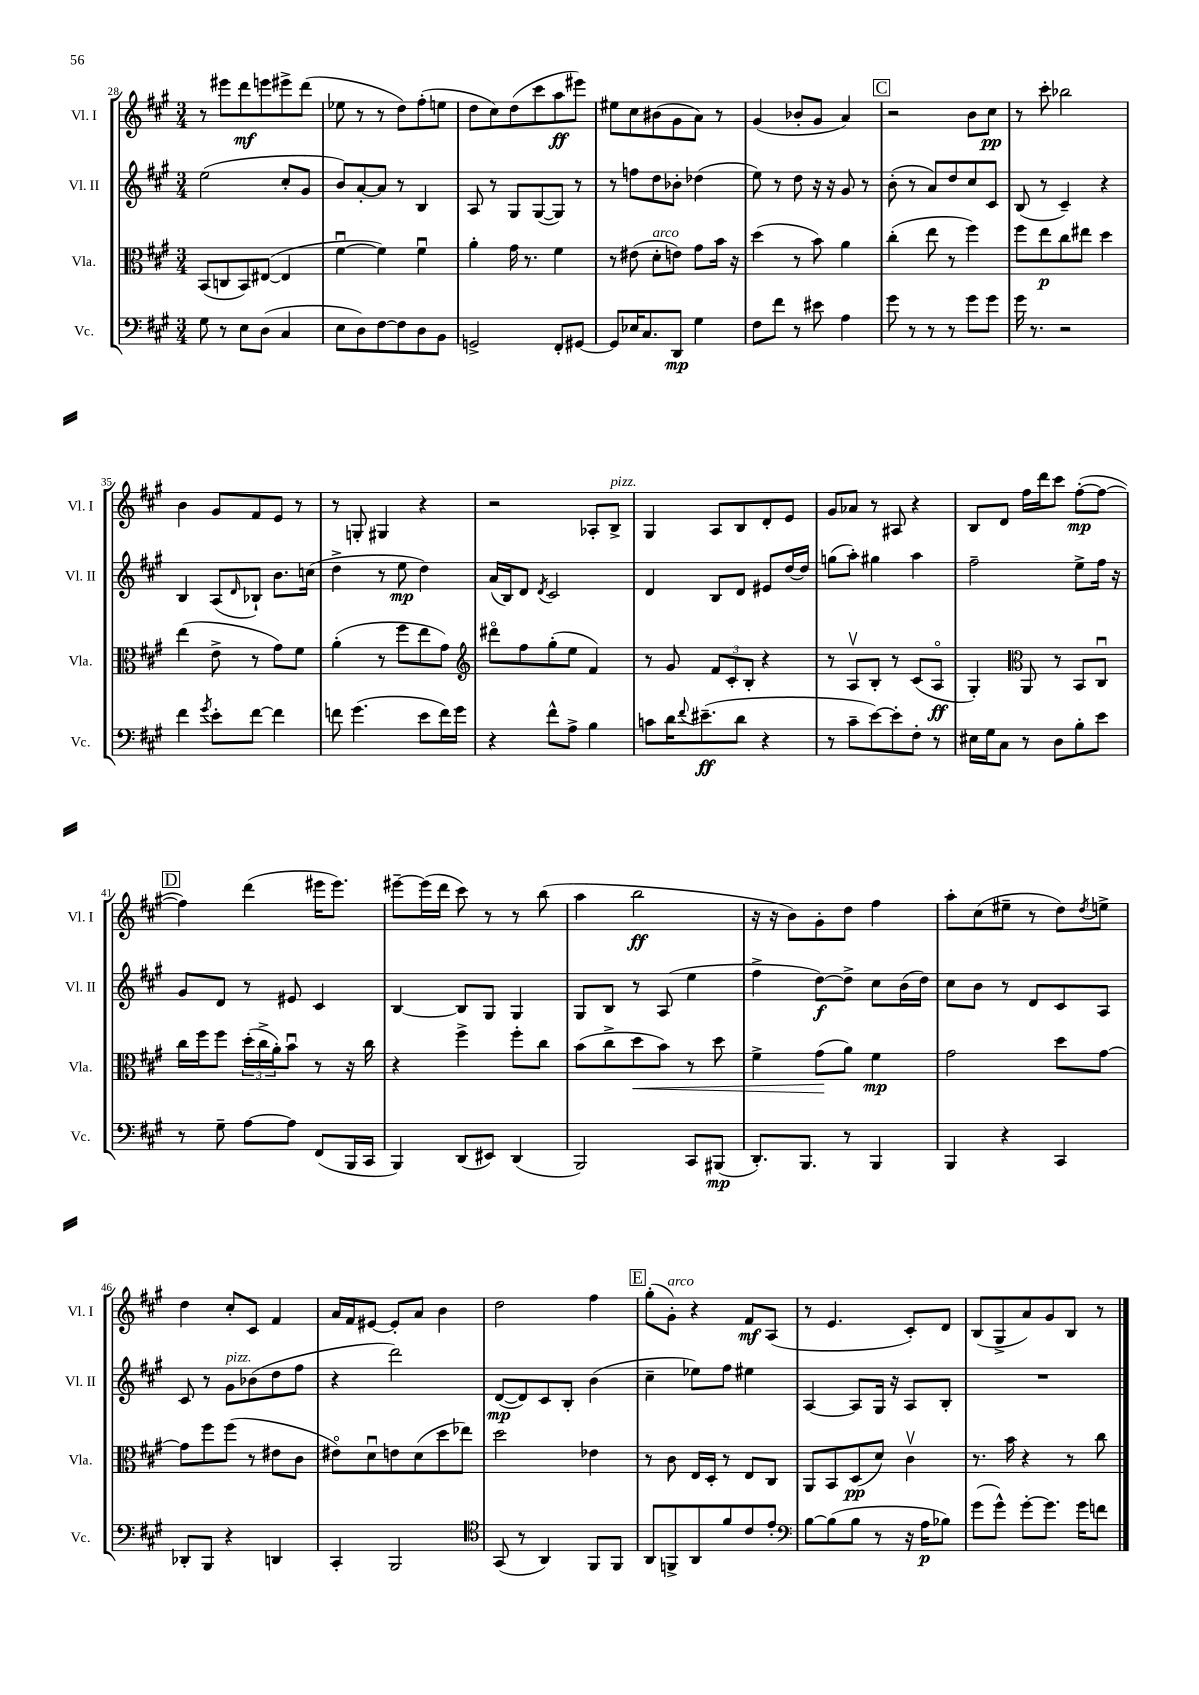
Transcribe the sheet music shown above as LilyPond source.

<<
\new StaffGroup <<
\new Staff = "s0" \with { instrumentName = "Vl. I" shortInstrumentName = "Vl. I" } {
    \clef treble \key a \major \numericTimeSignature \time 3/4
    r8 eis'''8 d'''8\mf e'''8 eis'''8-> d'''8( |
    ees''8 r8 r8 d''8) fis''8-.( e''8 |
    d''8 cis''8) d''8( cis'''8 a''8\ff eis'''8) |
    eis''8 cis''8 bis'8( gis'8 a'8) r8 |
    gis'4( bes'8-. gis'8 a'4) |
    \mark \markup { \box "C" } r2 b'8 cis''8\pp |
    r8 cis'''8-. bes''2 |
    b'4 gis'8 fis'8 e'8 r8 |
    r8 g8-. gis4 r4 |
    r2 aes8-. b8->^\markup { \italic "pizz." } |
    gis4 a8 b8 d'8-. e'8 |
    gis'8 aes'8 r8 ais8 r4 |
    b8 d'8 fis''16 d'''16 cis'''8 fis''8~-.\mp( fis''8~ |
    \mark \markup { \box "D" } fis''4) d'''4( eis'''16 eis'''8.) |
    eis'''8~-- eis'''16( d'''16 cis'''8) r8 r8 b''8( |
    a''4 b''2\ff |
    r16 r16 b'8) gis'8-. d''8 fis''4 |
    a''8-. cis''8( eis''8-- r8 d''8) \acciaccatura { d''8 } e''8-> |
    d''4 cis''8-. cis'8 fis'4 |
    a'16 fis'16 eis'8~ eis'8-. a'8 b'4 |
    d''2 fis''4 |
    \mark \markup { \box "E" } gis''8-.( gis'8-.^\markup { \italic "arco" }) r4 fis'8\mf a8( |
    r8 e'4. cis'8-.) d'8 |
    b8( gis8-> a'8) gis'8 b8 r8 \bar "|." |
}
\new Staff = "s1" \with { instrumentName = "Vl. II" shortInstrumentName = "Vl. II" } {
    \clef treble \key a \major \numericTimeSignature \time 3/4
    e''2( cis''8-. gis'8 |
    b'8) a'8~-. a'8 r8 b4 |
    a8 r8 gis8 gis8~( gis8) r8 |
    r8 f''8 d''8 bes'8-. des''4( |
    e''8) r8 d''8 r16 r16 gis'8 r8 |
    \mark \markup { \box "C" } b'8-.( r8 a'8) d''8 cis''8 cis'8 |
    b8( r8 cis'4--) r4 |
    b4 a8( \grace { d'16 } bes8-!) b'8. c''16( |
    d''4-> r8 e''8\mp d''4) |
    a'16( b16) d'8 \acciaccatura { d'8 } cis'2 |
    d'4 b8 d'8 eis'8 d''16~ d''16 |
    g''8( a''8-.) gis''4 a''4 |
    fis''2-- e''8-> fis''16 r16 |
    \mark \markup { \box "D" } gis'8 d'8 r8 eis'8 cis'4 |
    b4~ b8 gis8 gis4 |
    gis8 b8 r8 a8( e''4 |
    fis''4-> d''8~\f) d''8-> cis''8 b'16( d''16) |
    cis''8 b'8 r8 d'8 cis'8 a8 |
    cis'8 r8 gis'8^\markup { \italic "pizz." } bes'8( d''8 fis''8 |
    r4 d'''2) |
    d'8~\mp( d'8) cis'8 b8-. b'4( |
    \mark \markup { \box "E" } cis''4-- ees''8) fis''8 eis''4 |
    a4~ a8 gis16 r16 a8 b8-. |
    R2. \bar "|." |
}
\new Staff = "s2" \with { instrumentName = "Vla." shortInstrumentName = "Vla." } {
    \clef alto \key a \major \numericTimeSignature \time 3/4
    b,8( c8 b,8) eis8~( eis4 |
    fis'4~\downbow fis'4) fis'4\downbow |
    a'4-. gis'16 r8. fis'4 |
    r8 eis'8( d'8-.^\markup { \italic "arco" } e'8) gis'8 b'16 r16 |
    d''4( r8 b'8) a'4 |
    \mark \markup { \box "C" } cis''4-.( e''8 r8 fis''4) |
    fis''8 e''8\p cis''8 eis''8 d''4 |
    e''4( e'8-> r8 gis'8) fis'8 |
    a'4-.( r8 fis''8 e''8 gis'8) |
    \clef treble dis'''8\flageolet fis''8 gis''8-.( e''8 fis'4) |
    r8 gis'8 \tuplet 3/2 { fis'8 cis'8-. b8-. } r4 |
    r8 a8\upbow b8-. r8 cis'8( a8\flageolet\ff |
    gis4-.) \clef alto a,8 r8 b,8 cis8\downbow |
    \mark \markup { \box "D" } cis''16 fis''16 fis''8 \tuplet 3/2 { d''16-.( cis''16-> a'16-.) } b'8\downbow r8 r16 cis''16 |
    r4 fis''4-> fis''8-. cis''8 |
    b'8( cis''8-> d''8\< b'8) r8 d''8 |
    fis'4-> gis'8\!( a'8) fis'4\mp |
    gis'2 d''8 gis'8~ |
    gis'8 fis''8 fis''8( r8 eis'8 cis'8 |
    eis'8\flageolet) d'8\downbow e'8 d'8( d''8 ees''8) |
    d''2 ees'4 |
    \mark \markup { \box "E" } r8 cis'8 e16 d16-. r8 e8 cis8 |
    a,8 b,8 d8\pp( d'8) cis'4\upbow |
    r8. b'16 r4 r8 cis''8 \bar "|." |
}
\new Staff = "s3" \with { instrumentName = "Vc." shortInstrumentName = "Vc." } {
    \clef bass \key a \major \numericTimeSignature \time 3/4
    gis8 r8 e8 d8( cis4 |
    e8 d8) fis8~ fis8 d8 b,8 |
    g,2-> fis,8-. gis,8~ |
    gis,8 ees16 cis8. d,8\mp gis4 |
    fis8 fis'8 r8 eis'8 a4 |
    \mark \markup { \box "C" } gis'8 r8 r8 r8 gis'8 gis'8 |
    gis'16 r8. r2 |
    fis'4 \acciaccatura { gis'8 } e'8-. fis'8~ fis'4 |
    f'8 gis'4.( e'8 f'16) gis'16 |
    r4 fis'8-^ a8-> b4 |
    c'8 d'16 \appoggiatura { fis'8 } eis'8.--\ff( d'8 r4 |
    r8 cis'8-- e'8~) e'8-. fis8-. r8 |
    eis16 gis16 cis8 r8 d8 b8-. e'8 |
    \mark \markup { \box "D" } r8 gis8-- a8~ a8 fis,8( b,,16 cis,16 |
    b,,4) d,8( eis,8) d,4( |
    b,,2) cis,8 bis,,8\mp( |
    d,8.-.) b,,8. r8 b,,4 |
    b,,4 r4 cis,4 |
    des,8-. b,,8 r4 d,4 |
    cis,4-. b,,2 |
    \clef tenor gis,8( r8 a,4) fis,8 fis,8 |
    \mark \markup { \box "E" } a,8 f,8-> a,8 fis'8 cis'8 e'8-. |
    \clef bass b8~ b8( b8 r8 r16 a16\p bes8) |
    gis'8( gis'8-^) gis'8~-. gis'8. gis'16 f'8 \bar "|." |
}
>>
>>
\layout { \context { \Score currentBarNumber = #28 } }
